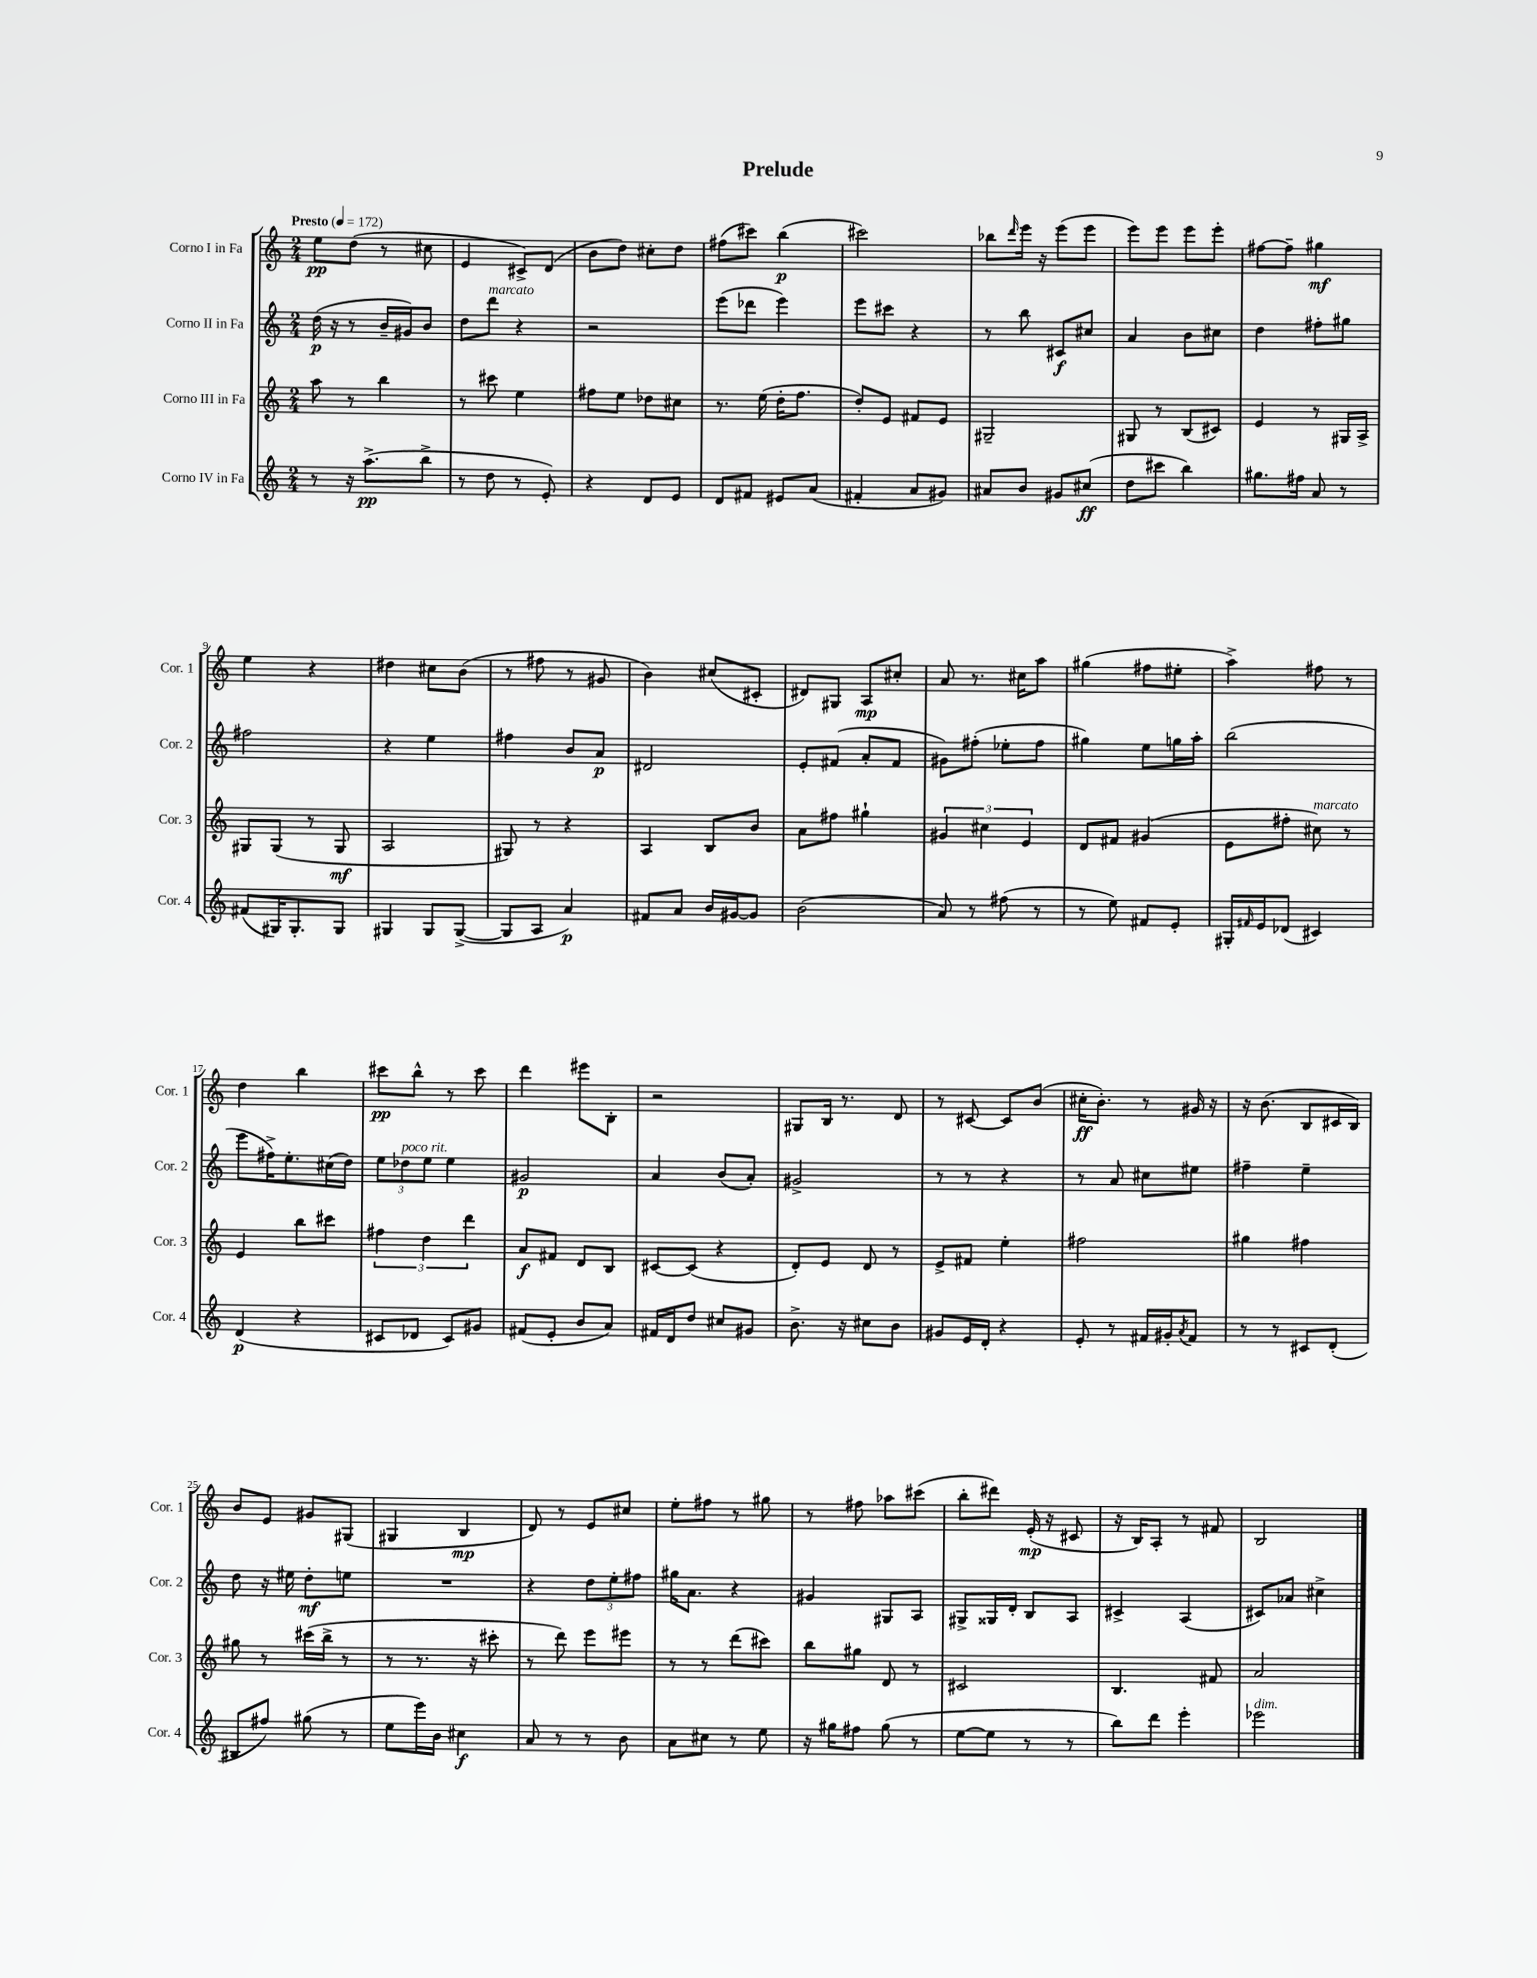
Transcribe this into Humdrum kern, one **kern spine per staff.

**kern	**dynam	**kern	**dynam	**kern	**dynam	**kern	**dynam
*part4	*part4	*part3	*part3	*part2	*part2	*part1	*part1
*staff4	*staff4	*staff3	*staff3	*staff2	*staff2	*staff1	*staff1
*I"Corno IV in Fa	*	*I"Corno III in Fa	*	*I"Corno II in Fa	*	*I"Corno I in Fa	*
*I'Cor. 4	*	*I'Cor. 3	*	*I'Cor. 2	*	*I'Cor. 1	*
*clefG2	*	*clefG2	*	*clefG2	*	*clefG2	*
*k[]	*	*k[]	*	*k[]	*	*k[]	*
*M2/4	*	*M2/4	*	*M2/4	*	*M2/4	*
*MM172	*	*MM172	*	*MM172	*	*MM172	*
=1	=1	=1	=1	=1	=1	=1	=1
!	!	!	!	!	!	!LO:TX:a:B:t=Presto	!
8r	.	8aa\	.	(16dd\	p	8ee\L	pp
.	.	.	.	16r	.	.	.
16r	.	8r	.	8r	.	(8dd\J	.
(8.aa^\L	pp	.	.	.	.	.	.
.	.	4bb\	.	16b~/LL	.	8r	.
.	.	.	.	16g#X/J)	.	.	.
8bb^\J	.	.	.	8b/J	.	8cc#X\	.
=2	=2	=2	=2	=2	=2	=2	=2
8r	.	8r	.	8dd\L	.	4e/	.
!	!	!	!	!LO:TX:a:i:t=marcato	!	!	!
8dd\	.	8ccc#X\	.	8ddd\J	.	.	.
8r	.	4ee\	.	4r	.	8c#X^/L)	.
8e'/)	.	.	.	.	.	(8d/J	.
=3	=3	=3	=3	=3	=3	=3	=3
4r	.	8ff#X\L	.	2r	.	8b\L	.
.	.	8ee\J	.	.	.	8dd\J)	.
8d/L	.	8dd-X\L	.	.	.	8cc#X'\L	.
8e/J	.	8cc#X\J	.	.	.	8dd\J	.
=4	=4	=4	=4	=4	=4	=4	=4
8d/L	.	8.r	.	(8eee\L	.	(8ff#X\L	.
8f#X/J	.	.	.	8ddd-X\J	.	8ccc#X\J)	.
.	.	(16ee\	.	.	.	.	.
8e#X/L	.	16dd'\KL	.	4eee\)	.	(4bb\	p
.	.	8.ff\J	.	.	.	.	.
(8a/J	.	.	.	.	.	.	.
=5	=5	=5	=5	=5	=5	=5	=5
4f#X'/	.	8dd'/L)	.	8eee\L	.	2ccc#X\)	.
.	.	8e/J	.	8ccc#X\J	.	.	.
8a/L	.	8f#X/L	.	4r	.	.	.
8g#X/J)	.	8e/J	.	.	.	.	.
=6	=6	=6	=6	=6	=6	=6	=6
8a#X/L	.	2G#X~/	.	8r	.	8bb-X\L	.
.	.	.	.	.	.	16qqddd/	.
8b/J	.	.	.	8bb\	.	16eee\Jk	.
.	.	.	.	.	.	16r	.
8g#X/L	.	.	.	8c#X/L	f	(8eee\L	.
(8cc#X/J	ff	.	.	8cc#X/J	.	8eee\J	.
=7	=7	=7	=7	=7	=7	=7	=7
8dd\L	.	8G#X/	.	4a/	.	8eee\L)	.
8ccc#X\J	.	8r	.	.	.	8eee\J	.
4bb\)	.	(8B/L	.	8b\L	.	8eee\L	.
.	.	8c#X/J)	.	8cc#X\J	.	8eee'\J	.
=8	=8	=8	=8	=8	=8	=8	=8
8.gg#X\L	.	4e/	.	4dd\	.	[8ff#X\L	.
.	.	.	.	.	.	8ff#~\J]	.
16ff#X\Jk	.	.	.	.	.	.	.
8a/	.	8r	.	8ff#X'\L	.	4gg#X\	mf
8r	.	16G#X/LL	.	8gg#X\J	.	.	.
.	.	16A^/JJ	.	.	.	.	.
!!LO:LB:g=z
=9	=9	=9	=9	=9	=9	=9	=9
(8f#X/L	.	8G#X/L	.	2ff#X\	.	4ee\	.
16G#X/K)	.	(8G#/J	.	.	.	.	.
8.G#'/	.	.	.	.	.	.	.
.	.	8r	.	.	.	4r	.
8G#/J	.	8G#/	mf	.	.	.	.
=10	=10	=10	=10	=10	=10	=10	=10
4G#X/	.	2A/	.	4r	.	4dd#X\	.
8G#/L	.	.	.	4ee\	.	8cc#X\L	.
([8G#^/J	.	.	.	.	.	(8b\J	.
=11	=11	=11	=11	=11	=11	=11	=11
8G#/L]	.	8G#X/)	.	4ff#X\	.	8r	.
8A/J	.	8r	.	.	.	8ff#X\	.
4a/)	p	4r	.	8b/L	.	8r	.
.	.	.	.	8a/J	p	8g#X/	.
=12	=12	=12	=12	=12	=12	=12	=12
8f#X/L	.	4A/	.	2d#X/	.	4b\)	.
8a/J	.	.	.	.	.	.	.
16b/LL	.	8B/L	.	.	.	(8cc#X/L	.
[16g#X/J	.	.	.	.	.	.	.
8g#/J]	.	8b/J	.	.	.	8c#X'/J	.
=13	=13	=13	=13	=13	=13	=13	=13
(2b\	.	8a\L	.	8e'/L	.	8d#X/L)	.
.	.	8ff#X\J	.	(8f#X/J	.	8G#X/J	.
.	.	4gg#X`\	.	8a'/L	.	8A/L	mp
.	.	.	.	8f#/J	.	8cc#X'/J	.
=14	=14	=14	=14	=14	=14	=14	=14
8a/)	.	6g#X/	.	8g#X\L)	.	8a/	.
8r	.	.	.	(8ff#X'\J	.	8.r	.
.	.	6cc#X\	.	.	.	.	.
(8ff#X\	.	.	.	8ee-X'\L	.	.	.
.	.	.	.	.	.	16cc#X\KL	.
.	.	6e/	.	.	.	.	.
8r	.	.	.	8ff#\J	.	8aa\J	.
=15	=15	=15	=15	=15	=15	=15	=15
8r	.	8d/L	.	4gg#X\)	.	(4gg#X\	.
8ee\)	.	8f#X/J	.	.	.	.	.
8f#X/L	.	(4g#X/	.	8ee\L	.	8ff#X\L	.
8e'/J	.	.	.	16ggn\L	.	8ee#X'\J	.
.	.	.	.	16aa'\JJ	.	.	.
=16	=16	=16	=16	=16	=16	=16	=16
16G#X'/LL	.	8e\L	.	(2bb\	.	4aa^\)	.
16qqf#X/	.	.	.	.	.	.	.
16e/J	.	.	.	.	.	.	.
(8d-X/J	.	8ff#X'\J	.	.	.	.	.
!	!	!LO:TX:a:i:t=marcato	!	!	!	!	!
4c#X/)	.	8cc#X\)	.	.	.	8ff#X\	.
.	.	8r	.	.	.	8r	.
!!LO:LB:g=z
=17	=17	=17	=17	=17	=17	=17	=17
(4d/	p	4e/	.	8eee\L	.	4dd\	.
.	.	.	.	16ff#X^\K)	.	.	.
.	.	.	.	8.ee'\	.	.	.
4r	.	8bb\L	.	.	.	4bb\	.
.	.	8ccc#X\J	.	(16cc#X\L	.	.	.
.	.	.	.	16dd\JJ)	.	.	.
=18	=18	=18	=18	=18	=18	=18	=18
8c#X/L	.	6ff#X\	.	12ee\L	.	8ccc#X\L	pp
!	!	!	!	!LO:TX:a:i:t=poco rit.	!	!	!
.	.	.	.	12dd-X\	.	.	.
8d-X/J	.	.	.	.	.	8bb^^\J	.
.	.	6dd\	.	12ee\J	.	.	.
8c#/L)	.	.	.	4ee\	.	8r	.
.	.	6ddd\	.	.	.	.	.
8g#X/J	.	.	.	.	.	8ccc#\	.
=19	=19	=19	=19	=19	=19	=19	=19
(8f#X/L	.	8a/L	f	2g#X/	p	4ddd\	.
8e'/J	.	8f#X/J	.	.	.	.	.
8b/L	.	8d/L	.	.	.	8eee#X\L	.
8a/J)	.	8B/J	.	.	.	8B'\J	.
=20	=20	=20	=20	=20	=20	=20	=20
16f#X/LL	.	[8c#X/L	.	4a/	.	2r	.
16d/J	.	.	.	.	.	.	.
8dd/J	.	(8c#/J]	.	.	.	.	.
8cc#X/L	.	4r	.	(8b/L	.	.	.
8g#X/J	.	.	.	8a'/J)	.	.	.
=21	=21	=21	=21	=21	=21	=21	=21
8.b^\	.	8d'/L)	.	2g#X^/	.	8G#X/L	.
.	.	8e/J	.	.	.	16B/Jk	.
16r	.	.	.	.	.	8.r	.
8cc#X\L	.	8d/	.	.	.	.	.
8b\J	.	8r	.	.	.	8d/	.
=22	=22	=22	=22	=22	=22	=22	=22
8g#X/L	.	8e^/L	.	8r	.	8r	.
16e/L	.	8f#X/J	.	8r	.	[8c#X/	.
16d'/JJ	.	.	.	.	.	.	.
4r	.	4ee'\	.	4r	.	8c#/L]	.
.	.	.	.	.	.	(8b/J	.
=23	=23	=23	=23	=23	=23	=23	=23
8e'/	.	2ff#X\	.	8r	.	16cc#X'\KL	ff
.	.	.	.	.	.	8.b'\J)	.
8r	.	.	.	8a/	.	.	.
16f#X/LL	.	.	.	8cc#X\L	.	8r	.
16g#X'/J	.	.	.	.	.	.	.
8qa/	.	.	.	.	.	.	.
8f#/J	.	.	.	8ee#X\J	.	16g#X/	.
.	.	.	.	.	.	16r	.
=24	=24	=24	=24	=24	=24	=24	=24
8r	.	4gg#X\	.	4ff#X~\	.	16r	.
.	.	.	.	.	.	(8.b\	.
8r	.	.	.	.	.	.	.
8c#X/L	.	4ff#X\	.	4ee~\	.	8B/L	.
(8d'/J	.	.	.	.	.	16c#X/L	.
.	.	.	.	.	.	16B/JJ)	.
!!LO:LB:g=z
=25	=25	=25	=25	=25	=25	=25	=25
8B#X/L	.	8gg#X\	.	8dd\	.	8b/L	.
8ff#X/J)	.	8r	.	16r	.	8e/J	.
.	.	.	.	16ee#X\	.	.	.
(8gg#X\	.	(16ccc#X\LL	.	8dd'\L	mf	8g#X/L	.
.	.	16bb^\JJ	.	.	.	.	.
8r	.	8r	.	8een\J	.	(8G#X/J	.
=26	=26	=26	=26	=26	=26	=26	=26
8ee\L	.	8r	.	2r	.	4G#X/	.
16eee\L)	.	8.r	.	.	.	.	.
16b\JJ	.	.	.	.	.	.	.
4cc#X\	f	.	.	.	.	4B/	mp
.	.	16r	.	.	.	.	.
.	.	8ccc#X'\	.	.	.	.	.
=27	=27	=27	=27	=27	=27	=27	=27
8a/	.	8r	.	4r	.	8d/)	.
8r	.	8ddd\)	.	.	.	8r	.
8r	.	8eee\L	.	12dd\L	.	8e/L	.
.	.	.	.	12ee'\	.	.	.
8b\	.	8eee#X\J	.	.	.	8cc#X/J	.
.	.	.	.	12ff#X\J	.	.	.
=28	=28	=28	=28	=28	=28	=28	=28
8a\L	.	8r	.	16gg#X\KL	.	8ee'\L	.
.	.	.	.	8.a\J	.	.	.
8cc#X\J	.	8r	.	.	.	8ff#X\J	.
8r	.	(8ddd\L	.	4r	.	8r	.
8ee\	.	8ccc#X\J)	.	.	.	8gg#X\	.
=29	=29	=29	=29	=29	=29	=29	=29
16r	.	8bb\L	.	4g#X/	.	8r	.
16gg#X\KL	.	.	.	.	.	.	.
8ff#X\J	.	8gg#X\J	.	.	.	8ff#X\	.
(8gg#\	.	8d/	.	8G#X/L	.	8aa-X\L	.
8r	.	8r	.	8A/J	.	(8ccc#X\J	.
=30	=30	=30	=30	=30	=30	=30	=30
[8ee\L	.	2c#X/	.	8G#X^/L	.	8bb'\L	.
8ee\J]	.	.	.	16G##X/L	.	8ddd#X\J)	.
.	.	.	.	16d'/JJ	.	.	.
8r	.	.	.	8B/L	.	(16e'/	mp
.	.	.	.	.	.	16r	.
8r	.	.	.	8A/J	.	8c#X/	.
=31	=31	=31	=31	=31	=31	=31	=31
8bb\L)	.	4.B/	.	4c#X^/	.	16r	.
.	.	.	.	.	.	16B/KL)	.
8ddd\J	.	.	.	.	.	8A'/J	.
4eee'\	.	.	.	(4A/	.	8r	.
.	.	8f#X/	.	.	.	8f#X/	.
=32	=32	=32	=32	=32	=32	=32	=32
!LO:TX:a:i:t=dim.	!	!	!	!	!	!	!
2eee-X\	.	2a/	.	8c#X/L)	.	2B/	.
.	.	.	.	8a-X/J	.	.	.
.	.	.	.	4cc#X^\	.	.	.
==	==	==	==	==	==	==	==
*-	*-	*-	*-	*-	*-	*-	*-
